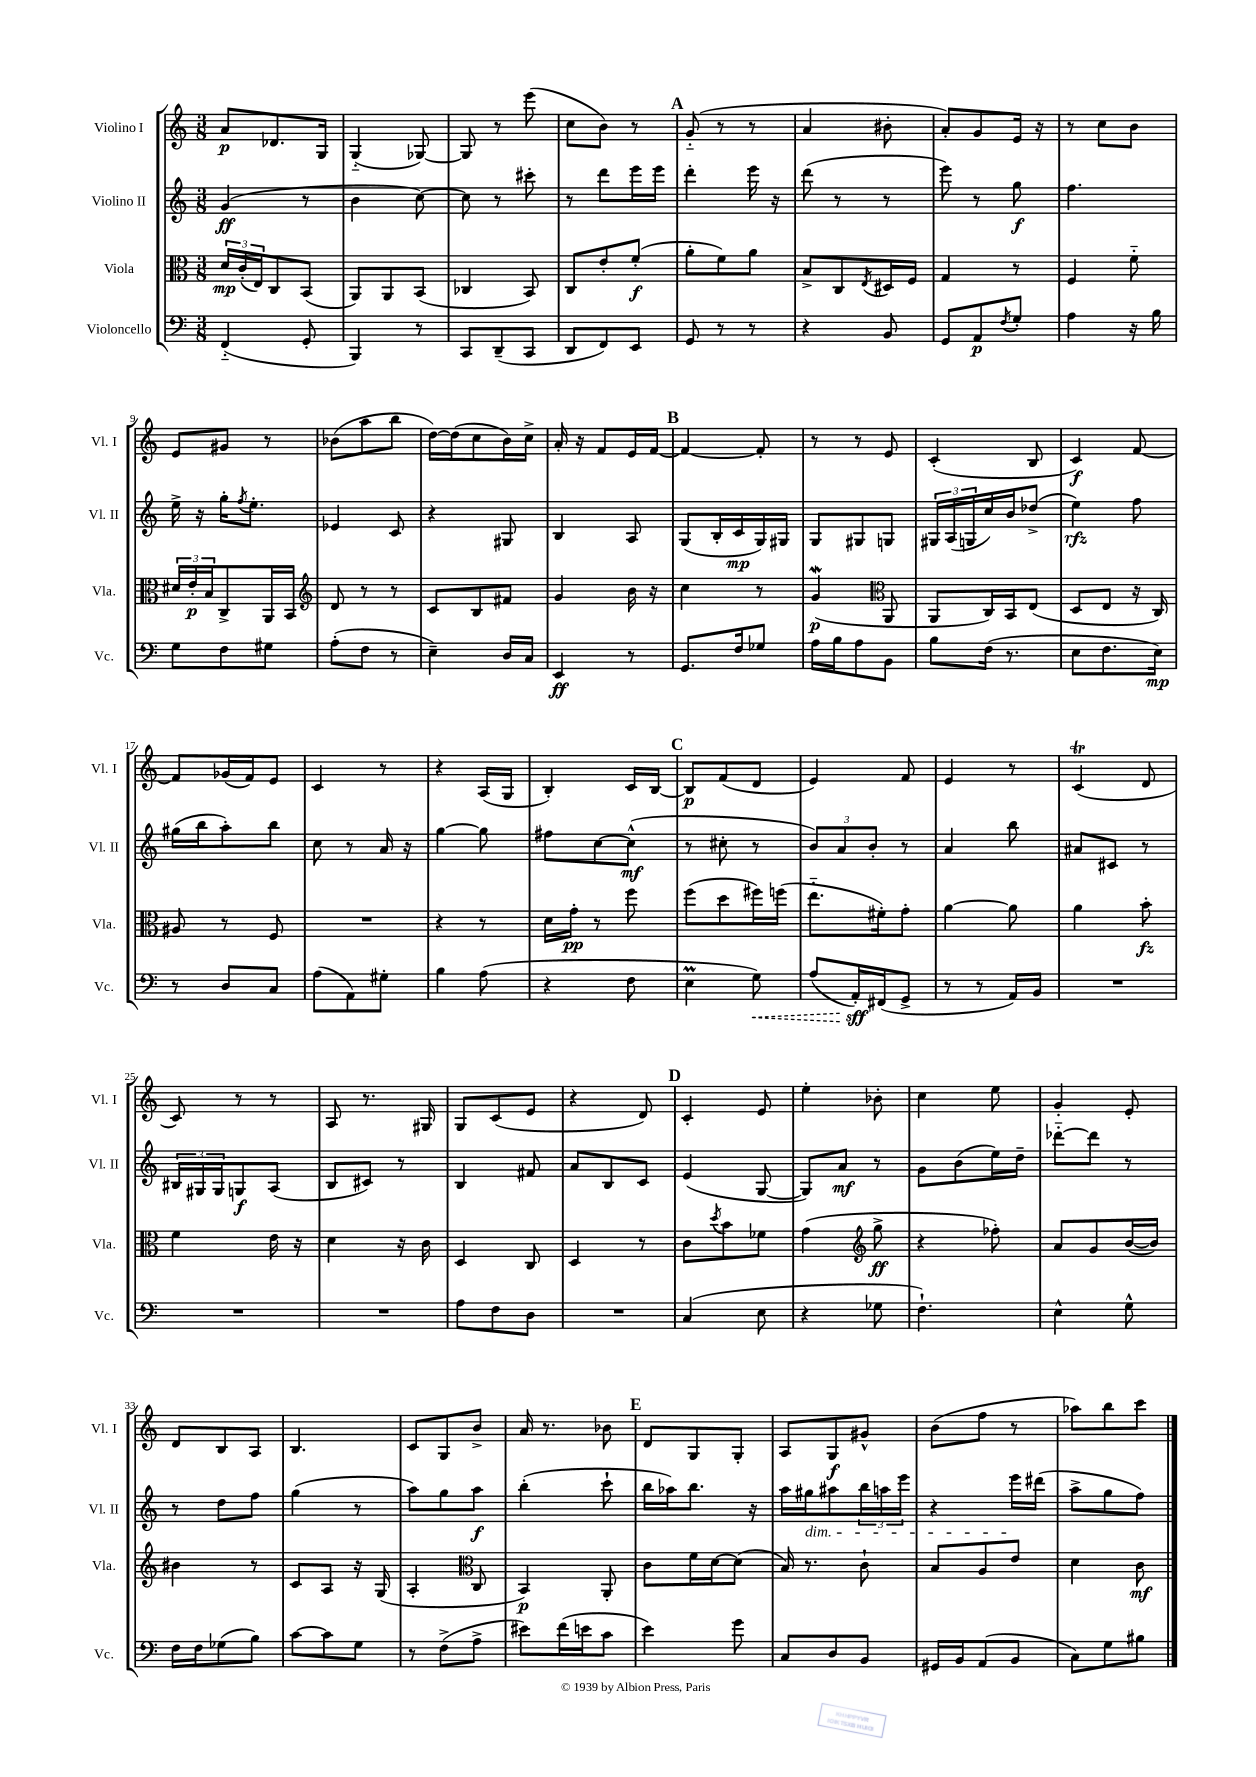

**kern	**kern	**kern	**kern
*staff4	*staff3	*staff2	*staff1
*clefF4	*clefC3	*clefG2	*clefG2
*k[]	*k[]	*k[]	*k[]
*M3/8	*M3/8	*M3/8	*M3/8
(4FF'~/	24d/LL	(4g/	8a/L
.	(24c'/	.	.
.	24E/J)	.	.
.	8C/	.	8.d-/
8GG'/	(8BB/J	8r	.
.	.	.	16G/Jk
=	=	=	=
4BBB/)	8AA/L)	4b\	(4G'~/
.	8AA/	.	.
8r	(8BB/J	[8cc\)	[8G-/)
=	=	=	=
8CC/L	4C-/	8cc\]	8G-/]
(8DD~/	.	8r	8r
8CC/J	8BB/)	8ccc#'\	(8eee\
=	=	=	=
8DD/L	8C/L	8r	8cc\L
8FF/)	8e'/	8ddd\L	8b\J)
8EE/J	(8f'/J	16eee\L	8r
.	.	16eee\JJ	.
=	=	=	=
8GG/	8a'\L	4ddd'\	(8g'~/
8r	8f\)	.	8r
8r	8a\J	16eee\	8r
.	.	16r	.
=	=	=	=
4r	8B^/L	(8ddd\	4a/
.	8C/	8r	.
.	8qE/	.	.
8BB/	16D#/L	8r	8b#'\
.	16F/JJ	.	.
=	=	=	=
8GG/L	4G/	8eee\)	8a'/L)
8AA/	.	8r	8g/
8qF/	.	.	.
8G'/J	8r	8gg\	16e/Jk
.	.	.	16r
=	=	=	=
4A\	4F/	4.ff\	8r
.	.	.	8cc\L
16r	8f'~\	.	8b\J
16B\	.	.	.
=	=	=	=
8G\L	24d#/LL	16ee^\	8e/L
.	24e'/	.	.
.	.	16r	.
.	24B/J	.	.
8F\	8C^/	16gg'\LK	8g#/J
.	.	8qff/	.
.	.	8.ee'\J	.
8G#\J	16AA/L	.	8r
.	16BB/JJ	.	.
=	=	=	=
*	*clefG2	*	*
(8A'\L	8d/	4e-/	(8b-\L
8F\J	8r	.	8aa\
8r	8r	8c/	8bb\J
=	=	=	=
4E~\)	8c/L	4r	[16dd\LL)
.	.	.	(16dd\]J
.	8B/	.	8cc\
16D/LL	8f#/J	8G#/	16b\L)
16C/JJ	.	.	16cc^\JJ
=	=	=	=
4EE/	4g/	4B/	16a'/
.	.	.	16r
.	.	.	8f/L
8r	16b\	8A/	16e/L
.	16r	.	[16f/JJ
=	=	=	=
8.GG/L	4cc\	(8G/L	4f/_
.	.	16B'/L	.
16F/k	.	16c/	.
8G-/J	8r	16G/)	8f'/]
.	.	16G#/JJ	.
=	=	=	=
16A\LL	(4g/	8G/L	8r
16B\J	.	.	.
8A\	.	8G#/	8r
*	*clefC3	*	*
8BB\J	8AA/	8G/J	8e/
=	=	=	=
8B\L	8AA/L	24G#/LL	(4c'/
.	.	(24A/	.
.	.	24G/	.
(16F\Jk	16C/L)	16cc/)	.
8.r	16BB/J	16b/J	.
.	(8E/J	(8dd-^/J	8B/
=	=	=	=
8E\L	8D/L	4ee\)	4c/)
8.F\	8E/J	.	.
.	16r	8ff\	[8f/
16E\Jk)	16C/)	.	.
=	=	=	=
8r	8A#/	(16gg#\LL	8f/]L
.	.	16bb\J	.
8D/L	8r	8aa'\)	(16g-/L
.	.	.	16f/J)
8C/J	8F/	8bb\J	8e/J
=	=	=	=
(8A\L	4.r	8cc\	4c/
8AA\)	.	8r	.
8G#'\J	.	16a/	8r
.	.	16r	.
=	=	=	=
4B\	4r	[4gg\	4r
(8A\	8r	8gg\]	(16A/LL
.	.	.	16G/JJ
=	=	=	=
4r	16d\LL	8ff#\L	4B'/)
.	16g'\JJ	.	.
.	8r	[8cc\	.
8F\	8ff\	(8cc^^\]J	16c/LL
.	.	.	[16B/JJ
=	=	=	=
4E\	(8ff\L	8r	8B/]L
.	8dd\	8cc#'\	(8f/
8G\)	16ff#\L)	8r	8d/J
.	(16ff\JJ	.	.
=	=	=	=
(8A/L	8.ee'~\L	12b/L)	4e/)
.	.	12a/	.
16AA'/L)	.	.	.
.	.	12b'/J	.
(16FF#/J	16f#'\k)	.	.
8GG^/J	8g'\J	8r	8f/
=	=	=	=
8r	[4a\	4a/	4e/
8r	.	.	.
16AA/LL)	8a\]	8bb\	8r
16BB/JJ	.	.	.
=	=	=	=
4.r	4a\	8a#/L	(4c/
.	.	8c#/J	.
.	8b'\	8r	8d/
=	=	=	=
4.r	4f\	24B#/LL	8c/)
.	.	24G#/	.
.	.	24G#/J	.
.	.	8G/	8r
.	16e\	(8A/J	8r
.	16r	.	.
=	=	=	=
4.r	4d\	8B/L	8A/
.	.	8c#/J)	8.r
.	16r	8r	.
.	16c\	.	16G#/
=	=	=	=
8A\L	4D/	4B/	8G/L
8F\	.	.	(8c/
8D\J	8C/	8f#/	8e/J
=	=	=	=
4.r	4D/	8a/L	4r
.	.	8B/	.
.	8r	8c/J	8d/)
=	=	=	=
(4C/	8c\L	(4e/	4c'/
.	8qdd/	.	.
.	8b\	.	.
8E\	8f-\J	[8G/	8e/
=	=	=	=
4r	(4g\	8G/]L)	4ee'\
.	.	8a/J	.
*	*clefG2	*	*
8G-\	8gg^\	8r	8b-'\
=	=	=	=
4.F`\)	4r	8g\L	4cc\
.	.	(8b\	.
.	8ff-'\)	16ee\L)	8ee\
.	.	16dd~\JJ	.
=	=	=	=
4E^^\	8a/L	[8ddd-'~\L	4g'/
.	8g/	8ddd-\]J	.
8G^^\	([16b/L	8r	8e'/
.	16b/]JJ)	.	.
=	=	=	=
16F\LL	4b#\	8r	8d/L
16F\J	.	.	.
(8G-\	.	8dd\L	8B/
8B\J)	8r	8ff\J	8A/J
=	=	=	=
[8c\L	8c/L	(4gg\	4.B/
8c\]	8A/J	.	.
8G\J	16r	8r	.
.	(16G/	.	.
=	=	=	=
8r	4A'/	8aa\L)	8c/L
(8F^\L	.	8gg\	8G/
*	*clefC3	*	*
8A^\J	8C/	8aa\J	8b^/J
=	=	=	=
8e#\L)	4BB/)	(4bb'\	16a/
.	.	.	8.r
(16f\L	.	.	.
16e\J	.	.	.
8c\J	8AA'/	8ccc`\	8b-\
=	=	=	=
4e\)	8c\L	16bb\LL	8d/L
.	.	16aa-\J)	.
.	16f\L	8.bb\J	8G/
.	[16d\J	.	.
8g\	(8d\]J	.	8G'/J
.	.	16r	.
=	=	=	=
8C/L	16B/)	16aa\LL	8A/L
.	8.r	16gg#\J	.
8D/	.	8aa#\	8G/
8BB/J	8c`\	24bb\L	8g#^^/J
.	.	24aa\	.
.	.	24eee\JJ	.
=	=	=	=
16GG#/LL	8B/L	4r	(8b\L
16BB/J	.	.	.
(8AA/	8A/	.	8ff\J
8BB/J	8e/J	16eee\LL	8r
.	.	(16ddd#\JJ	.
=	=	=	=
8C\L)	4d\	8aa^\L	8aa-\L)
8G\	.	8gg\	8bb\
8B#\J	8c\	8ff\J)	8ccc\J
==	==	==	==
*-	*-	*-	*-
